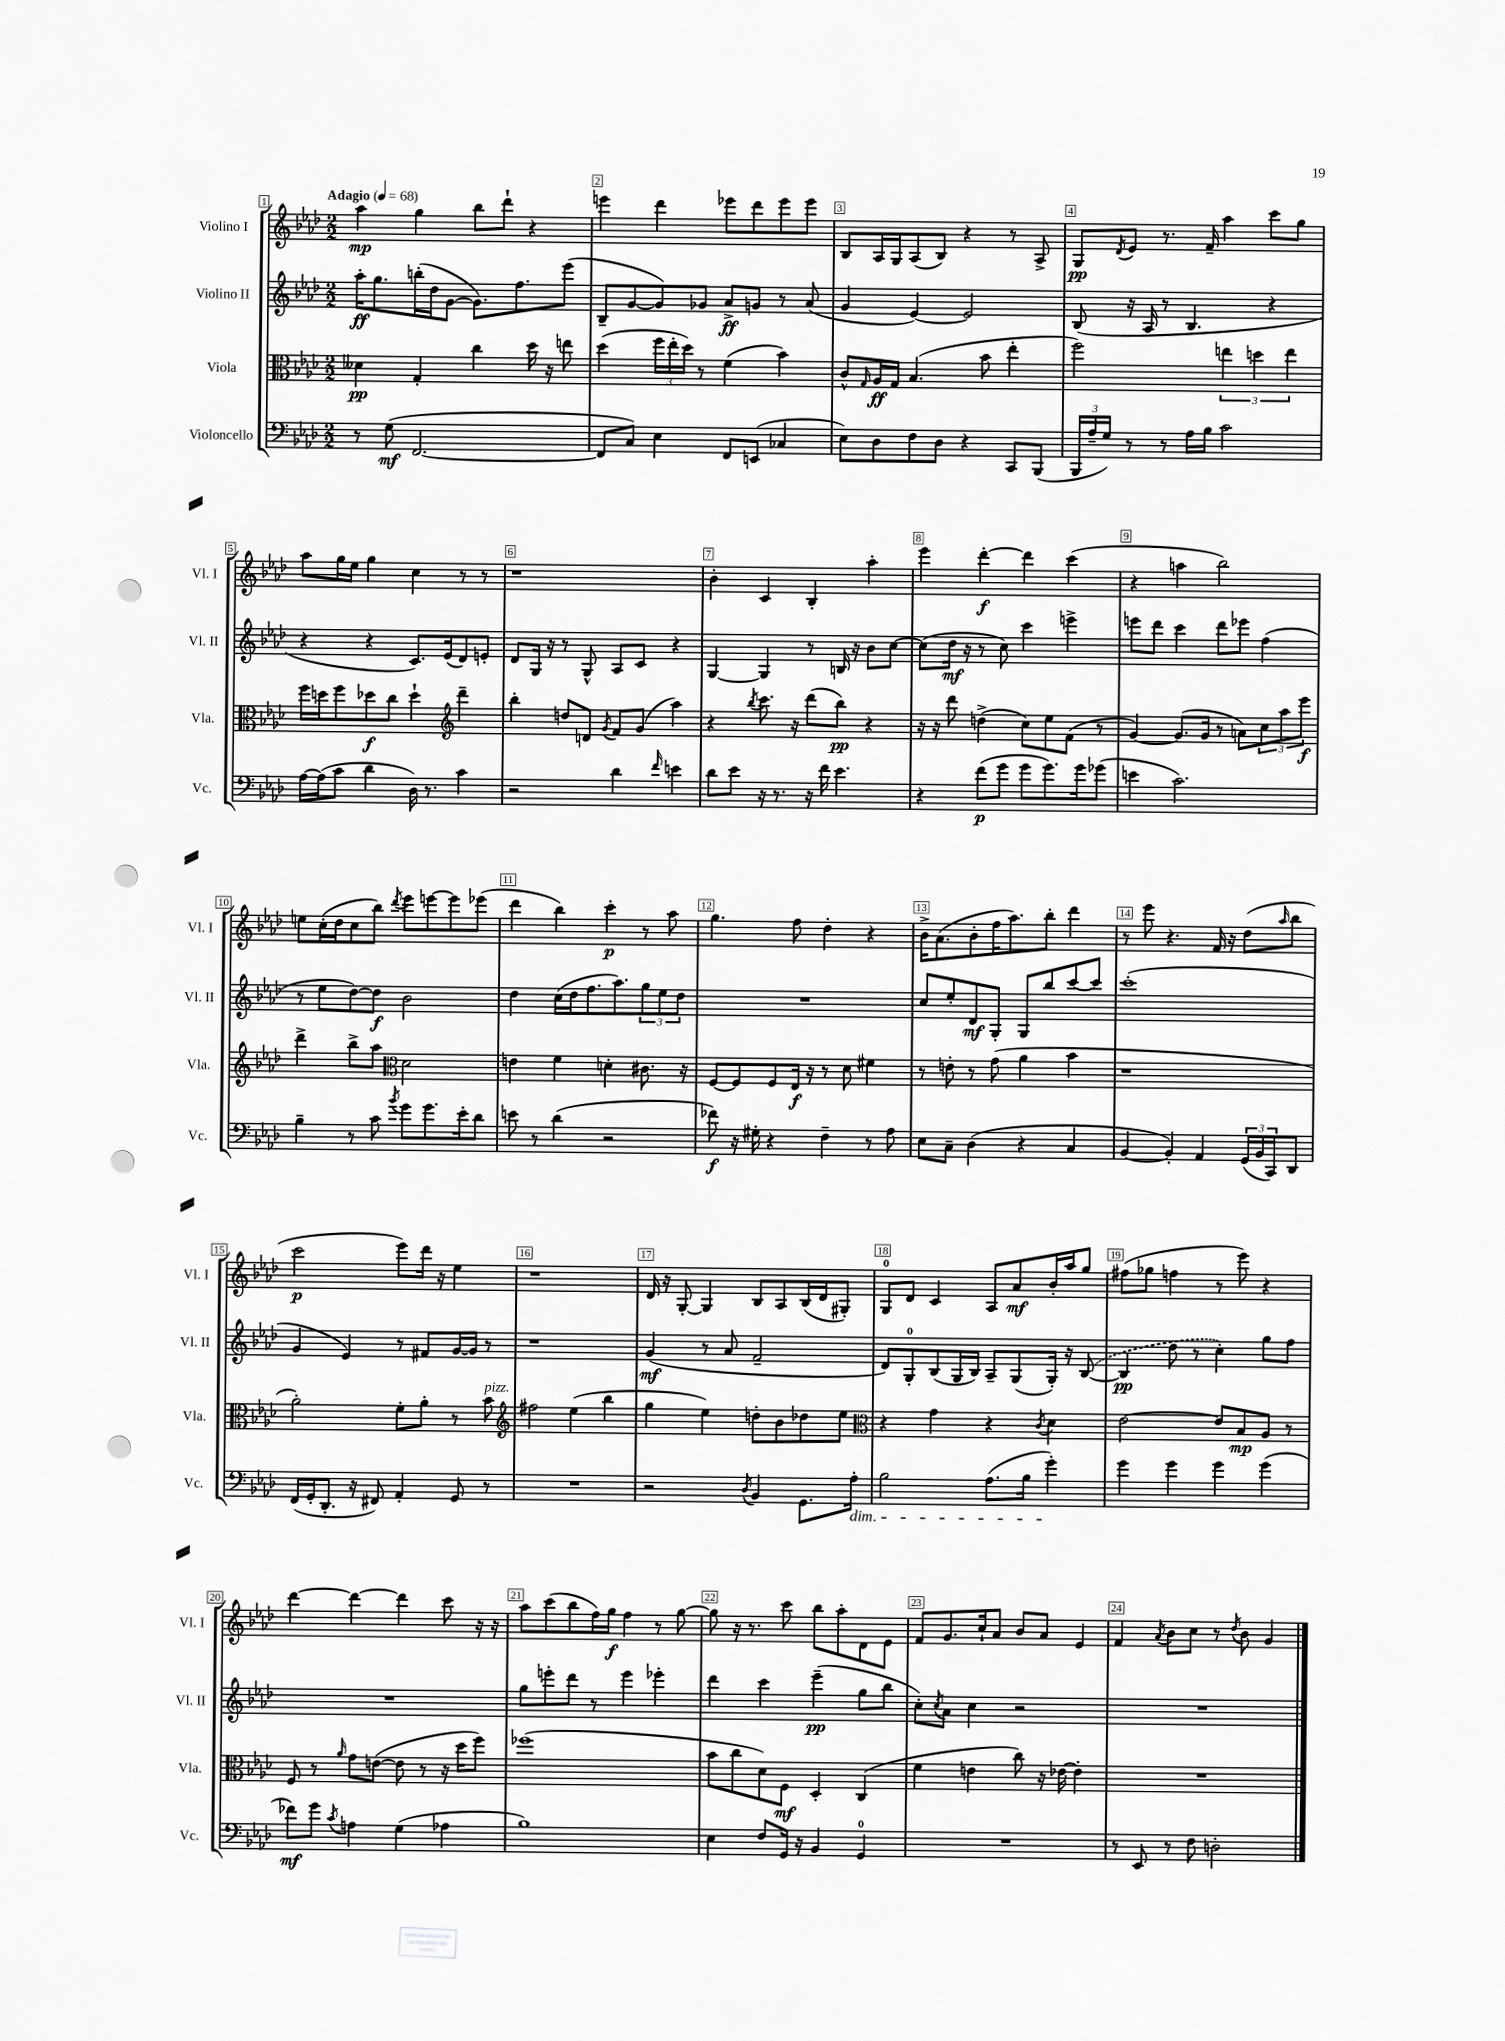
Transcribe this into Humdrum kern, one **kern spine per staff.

**kern	**kern	**kern	**kern
*staff4	*staff3	*staff2	*staff1
*clefF4	*clefC3	*clefG2	*clefG2
*k[b-e-a-d-]	*k[b-e-a-d-]	*k[b-e-a-d-]	*k[b-e-a-d-]
*M2/2	*M2/2	*M2/2	*M2/2
*MM68	*MM68	*MM68	*MM68
8r	4d--\	16aa-'\LK	4aa-\
.	.	8.gg\	.
(8G\	.	.	.
[2.FF/	4G'/	(16bb'\L	4gg\
.	.	16dd-\J	.
.	.	[8g\J	.
.	4cc\	8.g\]L)	8bb-\L
.	.	.	8ddd-`\J
.	.	8.ff\	.
.	16dd-\	.	4r
.	16r	.	.
.	8ee\	(8eee-\J	.
=	=	=	=
8FF/]L	(4dd-\	8B-~/L	4eee\
8C/J)	.	[8g/	.
4E-\	24ff\LL	8g/])	4ddd-\
.	24ee-'\	.	.
.	24dd-\JJ)	.	.
.	8r	8g-/J	.
8FF/L	(4f\	8a-^/L	8eee-\L
(8EE/J	.	8g/J	8ddd-\
4C-/	4b-\)	8r	8eee-\
.	.	(8a-/	8eee-\J
=	=	=	=
8E-\L)	8c^^/L	4g/	8B-/L
.	16qqG/	.	.
8D-\	16A-/L	.	16A-/L
.	16G/JJ	.	16G/J
8F\	(4.B-/	[4e-/)	(8A-/
8D-\J	.	.	8B-/J)
4r	.	2e-/]	4r
.	8b-\	.	.
8CC/L	4ee-'\	.	8r
(8BBB-/J	.	.	8A-^/
=	=	=	=
24BBB-/LL	2ff\)	(8B-/	8G/L
24A-~/	.	.	.
24G/JJ)	.	.	.
.	.	.	8qd-/
8r	.	16r	8e-/J
.	.	16A-/	.
8r	.	8r	8.r
16A-\LL	.	4.B-/	.
16B-\JJ	.	.	16f~/
2c\	6ee\	.	4aa-\
.	6dd\	.	.
.	.	4r	8ccc\L
.	6ee\	.	.
.	.	.	8gg\J
=	=	=	=
[16A-\LL	16ff\LL	4r	8aa-\L
(16A-\]J	16dd\J	.	.
8c\J	8ff\	.	16gg\L
.	.	.	16ee-\JJ
4d-\	8dd-\	4r	4gg\
.	8cc\J	.	.
16D-\)	4dd-`\	8.c/L)	4cc\
8.r	.	.	.
.	.	(16e-/k	.
*	*clefG2	*	*
4c\	4ddd-~\	8d-/)	8r
.	.	8e'/J	8r
=	=	=	=
2r	4bb-'\	8d-/L	1r
.	.	16G/Jk	.
.	.	16r	.
.	8dd/L	8r	.
.	8d/J	8G^^/	.
.	8qg/	.	.
4d-\	8f/L	8A-/L	.
.	(8g/J	8c/J	.
16qqf/	.	.	.
4e\	4aa-\)	4r	.
=	=	=	=
8d-\L	4r	[4G/	4b-'\
8e-\J	.	.	.
.	8qbb-/	.	.
16r	8.ccc\	4G/]	4c/
8.r	.	.	.
.	16r	.	.
16r	(8ddd-\L	8r	4B-'/
16f\	.	.	.
4.e-\	8bb-\J)	16B/	.
.	.	16r	.
.	4r	8b-\L	4aa-'\
.	.	[8cc\J	.
=	=	=	=
4r	16r	(8cc\]L	4eee-\
.	16r	.	.
.	8ddd-\	16dd-\Jk	.
.	.	16r	.
(8f\L	(4dd^\	8r	[4ddd-'\
8g\J	.	8cc\)	.
8g\L	8cc\L)	4ccc\	4ddd-\]
8.g\)	8ee-\	.	.
.	(8f\J	4eee^\	(4ccc\
16g\k	.	.	.
(8g-\J	8r	.	.
=	=	=	=
4e\	[4g/)	8eee\L	4r
.	.	8ddd-\J	.
2.c\)	(8.g/]L	4ccc\	4aa\
.	16g/Jk	.	.
.	8r	8ddd-\L	2bb-\)
.	8a\L)	8eee-\J	.
.	12cc\	(4ff\	.
.	12aa-\	.	.
.	12eee-\J	.	.
=	=	=	=
4B-~\	4ddd-^\	8r	8ee\L
.	.	8ee-\L	(16cc'\L
.	.	.	16dd-\J
8r	8bb-^\L	[8dd-\)	8cc\
8c\	8aa-\J	8dd-\]J	8bb-\J)
*	*clefC3	*	*
8qb-/	.	.	8qddd-/
8g\L	2d-\	2b-\	8eee-\L
8.g\	.	.	[8eee\
.	.	.	8eee\]
16e-'\k	.	.	.
8d-\J	.	.	(8eee-\J
=	=	=	=
8e\	4e\	4dd-\	4ddd-\
8r	.	.	.
(4d-\	4f\	(16cc\LL	4bb-\)
.	.	16dd-\J	.
.	.	8.ff\	.
2r	4d'\	.	4ccc'\
.	.	8.aa-\)	.
.	8.c#\	12gg\	8r
.	.	12ee-\	.
.	.	.	8aa-\
.	.	12dd-\J	.
.	16r	.	.
=	=	=	=
8f-\)	[8F/L	1r	4.gg\
16r	8F/]	.	.
16G#'\	.	.	.
4r	8F/	.	.
.	16E-/Jk	.	8ff\
.	16r	.	.
4F~\	8r	.	4dd-'\
.	8d-\	.	.
8r	4f#\	.	4r
8A-\	.	.	.
=	=	=	=
8E-\L	8r	8cc/L	16b-^\LK
.	.	.	(8.a-\
8C~\J	8e'\	8ee-'/	.
(4D-\	8r	8d-/	8b-'\
.	(8g\	8G'/J	16ff\K
.	.	.	8.aa-\)
4r	4a-\	8G/L	.
.	.	8bb-/	8bb-'\J
4C/	4b-\	[8ccc/	4ddd-\
.	.	8ccc/]J	.
=	=	=	=
[4BB-/	1r	(1ccc'	8r
.	.	.	8eee-\
4BB-'/])	.	.	4.r
4AA-/	.	.	.
.	.	.	16f/
.	.	.	16r
(24GG/LL	.	.	(8dd-\L
24BB-/	.	.	.
24CC/J)	.	.	.
.	.	.	16qqaa-/
8DD-/J	.	.	8bb-\J
=	=	=	=
(16FF/LL	2a-'\)	4g/	2ccc\
16GG'/J	.	.	.
8.DD-'/J	.	.	.
.	.	4e-/)	.
16r	.	.	.
8FF#/)	.	.	.
4AA-'/	8f'\L	8r	8eee-\L)
.	8a-'\J	8f#/L	16ddd-\Jk
.	.	.	16r
8GG/	8r	[16g/L	4ee-\
.	.	16g/]JJ	.
8r	8b-\	8r	.
=	=	=	=
*	*clefG2	*	*
1r	2ff#\	1r	1r
.	(4ee-\	.	.
.	4bb-\	.	.
=	=	=	=
2r	4gg\	(4g/	16d-/
.	.	.	16r
.	.	.	[8G'/
.	4ee-\)	8r	4G/]
.	.	8a-/	.
8qD-/	.	.	.
4BB-/	8dd'\L	2f~/	8B-/L
.	8b-\	.	8A-/
8.GG\L	8dd-\	.	(16B-/L
.	.	.	16d-/J
.	8ee-\J	.	8G#'/J)
16A-'\Jk	.	.	.
=	=	=	=
*	*clefC3	*	*
2B-\	4r	8d-/L)	8G/L
.	.	8G'/	8d-/J
.	4g\	(8B-/	4c/
.	.	16G/L	.
.	.	16B-/JJ)	.
(8.A-\L	4r	8A-~/L	8A-/L
.	.	(8G/	8a-/
16B-\Jk	.	.	.
.	8qc/	.	.
4g'\)	4d-\	16G'/Jk)	16b-'/L
.	.	16r	16aa-/J
.	.	([8B-/	8gg/J
=	=	=	=
4g\	[2e-\	4B-/]	(8ff#\L
.	.	.	8gg-\J
4g\	.	8dd-\	4ff\
.	.	8r	.
4g\	8e-/]L	4cc'\)	8r
.	8B-/	.	8eee-\)
(4g\	8A-/J	8gg\L	4r
.	8r	8ff\J	.
=	=	=	=
8f-\L)	8F/	1r	[4ddd-\
8g\J	8r	.	.
8qc/	16qqa-/	.	.
4A\	8g\L	.	4ddd-\_
.	([8e\J	.	.
(4G\	8e\]	.	4ddd-\]
.	8r	.	.
4A-\	16r	.	8ccc\
.	16dd-\LK	.	.
.	8ff\J)	.	16r
.	.	.	16r
=	=	=	=
1B-)	(1ff-	8gg\L	8aa-\L
.	.	8eee'\	(8ccc\
.	.	8ddd-\J	8bb-\
.	.	8r	16ff\L)
.	.	.	16gg\JJ
.	.	4eee\	4ff\
.	.	4eee-'\	8r
.	.	.	[8gg\
=	=	=	=
4E-\	8b-\L	4ddd-\	8gg\]
.	8cc\	.	16r
.	.	.	8.r
8F/L	8d-\)	4ccc\	.
16GG/Jk	8F\J	.	8ccc\
16r	.	.	.
4BB-/	4D-'/	(4eee-~\	8bb-\L
.	.	.	8aa-'\
4GG/	(4C/	8gg\L	8d-\
.	.	8bb-\J	8e-\J
=	=	=	=
1r	4f\	8cc'\L)	8f/L
.	.	8qcc/	.
.	.	8a-\J	8.g/
.	4e\	4cc\	.
.	.	.	16cc`/k
.	.	.	8a-/J
.	8cc\)	2r	8b-/L
.	16r	.	8a-/J
.	[16e-\	.	.
.	4e-'\]	.	4e-/
=	=	=	=
8r	1r	1r	4f/
8EE-/	.	.	.
.	.	.	8qa-/
8r	.	.	8b-\L
8F\	.	.	8cc\J
2D'\	.	.	8r
.	.	.	8qdd-/
.	.	.	8b-\
.	.	.	4g/
==	==	==	==
*-	*-	*-	*-
